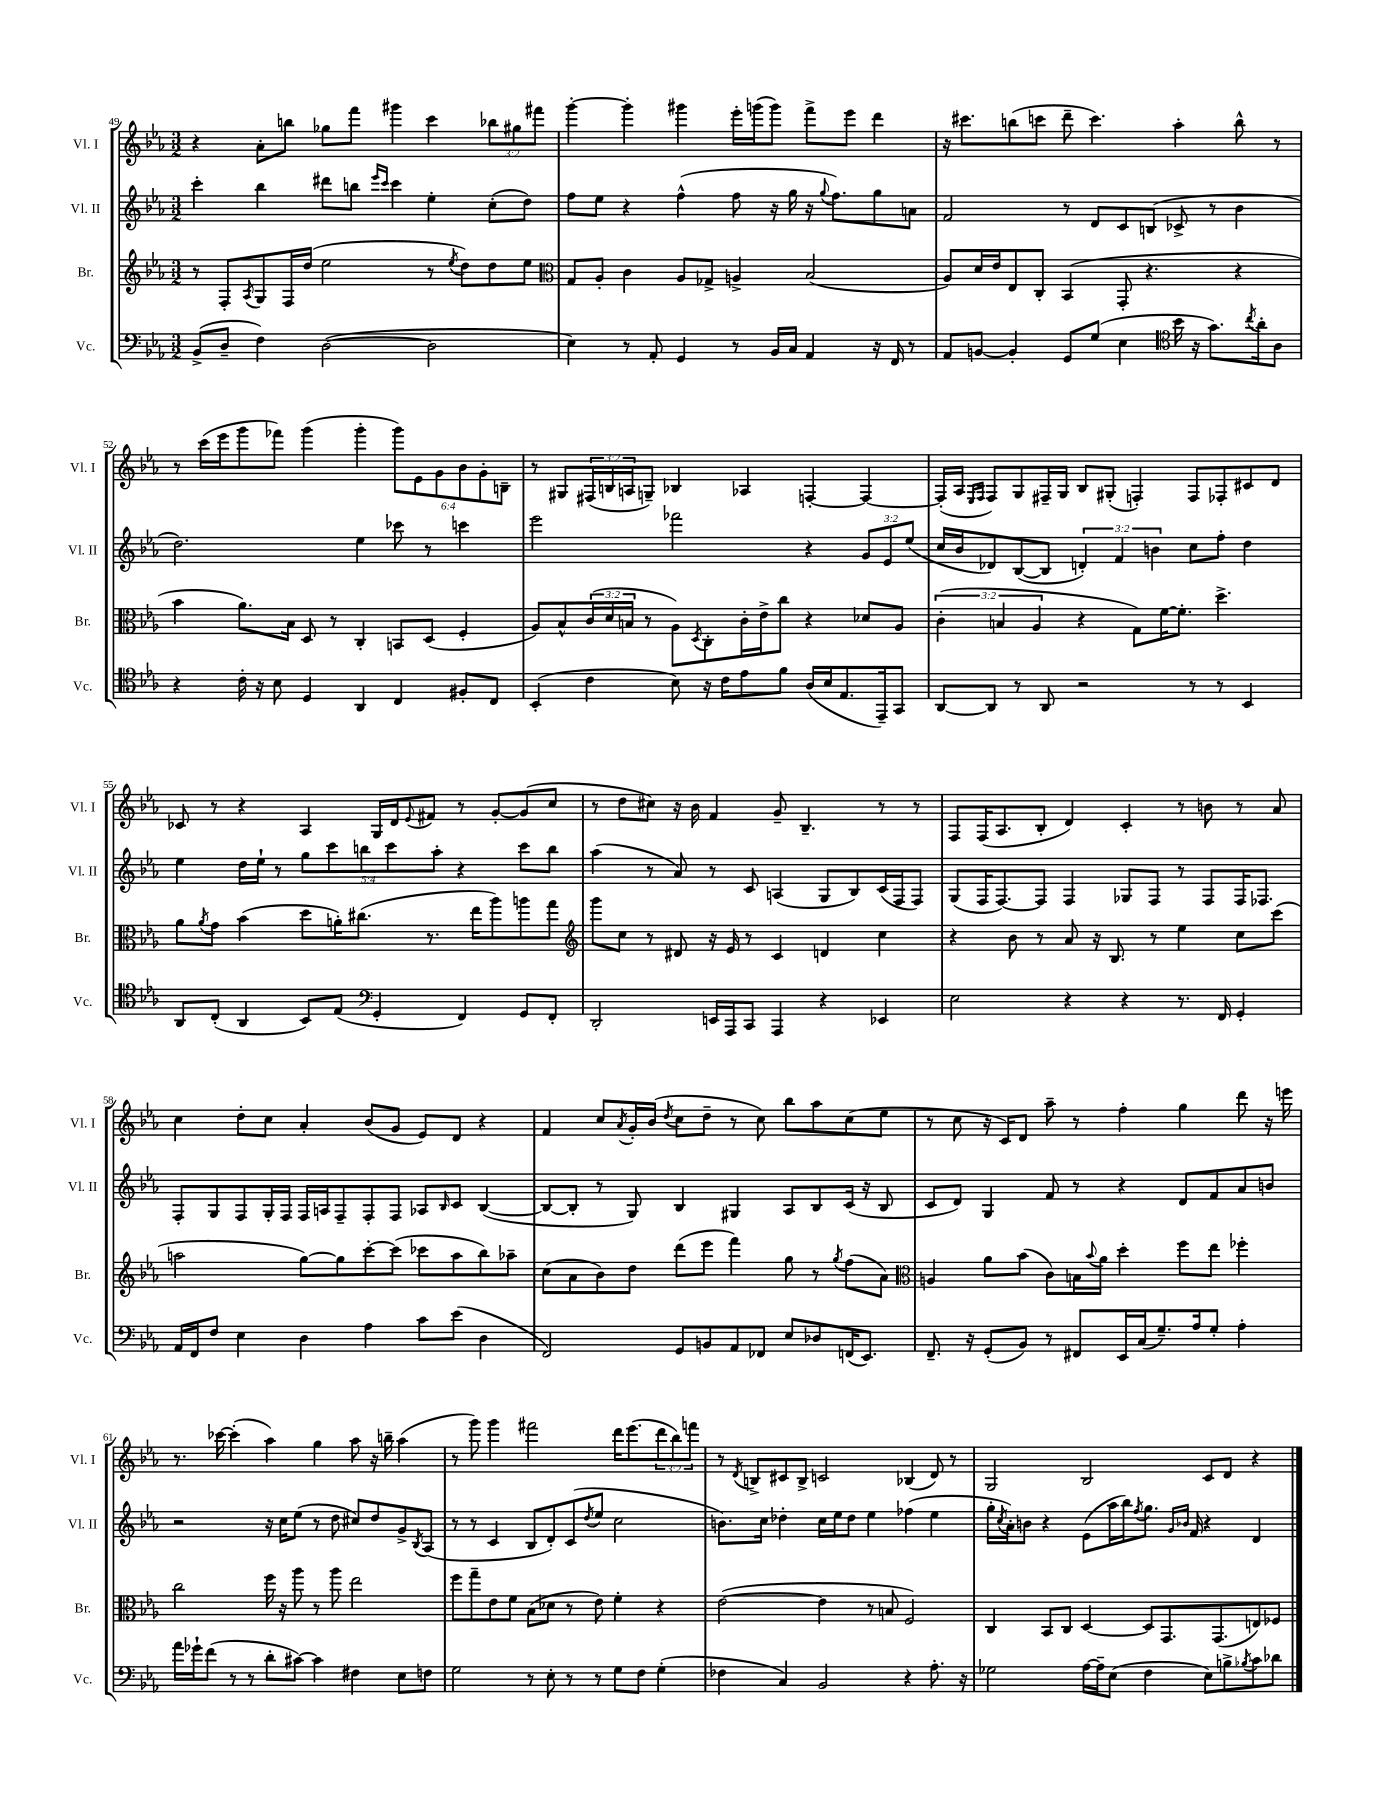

**kern	**kern	**kern	**kern
*staff4	*staff3	*staff2	*staff1
*clefF4	*clefG2	*clefG2	*clefG2
*k[b-e-a-]	*k[b-e-a-]	*k[b-e-a-]	*k[b-e-a-]
*M3/2	*M3/2	*M3/2	*M3/2
(8BB-^/L	8r	4ccc'\	4r
8D~/J	8F'/L	.	.
.	8qA-/	.	.
4F\)	8G/	4bb-\	8a-'\L
.	16F/L	.	8bb\J
.	(16dd/JJ	.	.
([2D\	2ee-\	8ddd#\L	8gg-\L
.	.	8bb\J	8fff\J
.	.	16qqeee-/LL	.
.	.	16qqccc/JJ	.
.	.	4ccc\	4ggg#\
2D\]	8r	4ee-'\	4ccc\
.	8qee-/	.	.
.	8dd\L)	.	.
.	8dd\	(8cc'\L	12bb-\L
.	.	.	12gg#\
.	8ee-\J	8dd\J)	.
.	.	.	12fff#\J
=	=	=	=
*	*clefC3	*	*
4E-\)	8G/L	8ff\L	[4ggg'\
.	8A-'/J	8ee-\J	.
8r	4c\	4r	4ggg'\]
8AA-'/	.	.	.
4GG/	8A-/L	(4ff^^\	4ggg#\
.	8G-^/J	.	.
8r	4A^/	8ff\	16eee-'\LL
.	.	.	(16ggg\J
16BB-/LL	.	16r	8ggg\J)
16C/JJ	.	16gg\	.
4AA-/	(2B-/	16r	8fff^\L
.	.	8qqgg/	.
.	.	8.ff\L)	.
.	.	.	8eee-\J
16r	.	8gg\	4ddd\
16FF/	.	.	.
8r	.	8a\J	.
=	=	=	=
8AA-/L	8A-/L)	2f/	16r
.	.	.	8.ccc#\L
[8BB/J	16d/L	.	.
.	16e-/J	.	.
4BB'/]	8E-/	.	(8bb\
.	8C'/J	.	8ccc\J
8GG/L	(4BB-/	8r	8ddd~\
(8G/J	.	8d/L	4.ccc\)
4E-\	8GG'/	8c/	.
.	4.r	(8B/J	.
*clefC4	*	*	*
16b-\	.	8c-^/	4aa-'\
16r	.	.	.
8.g\L)	.	8r	.
.	4r	4b-\	8bb^^\
8qcc/	.	.	.
16a-'\k	.	.	.
8A-\J	.	.	8r
=	=	=	=
4r	4b-\	2.dd\)	8r
.	.	.	(16ccc\LL
.	.	.	16eee-\J
16c'\	8.a-\L)	.	8ggg\
16r	.	.	.
8B-\	.	.	8fff-\J)
.	16B-\Jk	.	.
4D/	8D/	.	(4ggg\
.	8r	.	.
4AA-/	4C'/	4ee-\	4ggg'\
4C/	8BB/L	8ccc-\	12ggg\L)
.	.	.	12e-\
.	(8D/J	8r	.
.	.	.	12g\
8F#'/L	4F'/	4ccc\	12b-\
.	.	.	12g'\
8C/J	.	.	.
.	.	.	12B~\J
=	=	=	=
(4BB-'/	8A-/L)	2eee-\	8r
.	8B-^^/	.	8G#/L
4c\	(24c/L	.	(24F#/L
.	24d/	.	24B/
.	24B/JJ	.	24A/J
.	8r	.	8G~/J)
8B-\)	8A-\L)	2fff-\	4B-/
.	8qD/	.	.
16r	8C'\	.	.
16c\LK	.	.	.
8e-\	16c'\L	.	4A-/
.	16e-^\J	.	.
8f\J	8cc\J	.	.
(16A-/LL	4r	4r	[4F'/
16B-/J	.	.	.
8.E-/	.	.	.
.	8d-/L	12g/L	4F/_
16EE-~/k)	.	.	.
.	.	12e-/	.
8GG/J	8A-/J	.	.
.	.	(12ee-/J	.
=	=	=	=
[8AA-/L	(6c'\	16cc/LL	(16F'/]LL
.	.	16b-/J	16A-/JJ
.	.	.	16qqE-/LL
.	.	.	16qqF/JJ
8AA-/]J	.	8d-/)	8F/L)
.	6B/	.	.
8r	.	([8B-/	8G/
.	6A-/	.	.
8AA-/	.	8B-/]J	16F#~/L
.	.	.	16G/JJ
2r	4r	6d'/)	8B-/L
.	.	.	(8G#'/J
.	.	6f/	.
.	8G\L)	.	4F'/)
.	.	6b\	.
.	[16f\K	.	.
.	8.f'\]J	.	.
8r	.	8cc\L	8F/L
8r	4.dd^\	8ff'\J	8F-'/
4BB-/	.	4dd\	8c#/
.	.	.	8d/J
=	=	=	=
8AA-/L	8a-\L	4ee-\	8c-/
.	8qa-/	.	.
(8C'/J	8g\J	.	8r
4AA-/	(4b-\	16dd\LL	4r
.	.	16ee-`\JJ	.
.	.	8r	.
8BB-/L)	8dd\L	10gg\L	4A-/
.	.	10ccc\	.
(8E-/J	16a'\K)	.	.
.	(8.cc#\J	.	.
.	.	10bb\	.
*clefF4	*	*	*
4GG'/	.	.	16G/LL
.	.	10ccc\	.
.	.	.	16d/J
.	.	.	8qqe-/
.	8.r	.	8f#/J
.	.	10aa-'\J	.
4FF/)	.	4r	8r
.	16ee-\LK	.	.
.	8aa-\)	.	[8g'/L
8GG/L	8aa\	8ccc\L	(8g/]
8FF'/J	8gg\J	8bb\J	8cc/J
=	=	=	=
*	*clefG2	*	*
2DD'/	8ggg\L	(4aa-\	8r
.	8cc\J	.	8dd\L
.	8r	8r	8cc#\J)
.	8d#/	8a-/)	16r
.	.	.	16b-\
16EE/LL	16r	8r	4f/
16AAA-/J	16e-/	.	.
8CC/J	8r	8c/	.
4AAA-/	4c/	(4A/	8g~/
.	.	.	4.B-~/
4r	4d/	8G/L	.
.	.	8B-/)	.
4EE-/	4cc\	(16c/L	8r
.	.	16F/J	.
.	.	8F/J)	8r
=	=	=	=
2E-\	4r	(8G/L	8F/L
.	.	16F/K	(16F/K
.	.	[8.F/)	8.A-/
.	8b-\	.	.
.	8r	8F/]J	8B-'/J
4r	8a-/	4F/	4d/)
.	16r	.	.
.	8.B-/	.	.
4r	.	8G-/L	4c'/
.	8r	8F/J	.
8.r	4ee-\	8r	8r
.	.	8F/L	8b\
16FF/	.	.	.
4GG'/	8cc\L	16F/K	8r
.	.	8.F-/J	.
.	(8ccc\J	.	8a-/
=	=	=	=
16AA-/LL	2aa\	8F'/L	4cc\
16FF/J	.	.	.
8F/J	.	8G/	.
4E-\	.	8F/	8dd'\L
.	.	16G'/L	8cc\J
.	.	16F/JJ	.
4D\	[8gg\L)	16F/LL	4a-'/
.	.	16A/J	.
.	8gg\]	8F~/	.
4A-\	[8ccc'\	8F'/	(8b-/L
.	(8ccc\]J	8F/J	8g/J
8c\L	8ccc-\L	8A-/L	8e-/L)
.	.	16qqB-/	.
(8e-\J	8aa\	8c/J	8d/J
4D\	8bb-\)	([4B-/	4r
.	8aa-~\J	.	.
=	=	=	=
2FF/)	(8cc\L	8B-/_L	4f/
.	8a-\	8B-'/]J	.
.	8b-\)	8r	8cc/L
.	.	.	8qa-/
.	8dd\J	8G/)	16g'/L
.	.	.	(16b-/JJ
.	.	.	8qdd/
8GG/L	(8ddd\L	4B-/	8cc\L
8BB/	8eee-\J	.	8dd~\J
8AA-/	4fff\)	4G#/	8r
8FF-/J	.	.	8cc\)
8E-/L	8gg\	8A-/L	8bb-\L
8D-/	8r	8B-/	8aa-\
.	8qgg/	.	.
(16FF/K	(8ff\L	(16c/Jk	(8cc\
8.EE-/J)	.	16r	.
.	8a-\J)	8B-/	8ee-\J
=	=	=	=
*	*clefC3	*	*
8.FF~/	4A/	8c/L	8r
.	.	8d/J)	8cc\
16r	.	.	.
(8GG'/L	8a-\L	4G/	16r
.	.	.	16c/LK)
8BB-/J)	(8b-\J	.	8d/J
8r	8c\L)	8f/	8aa-~\
8FF#/L	16B\L	8r	8r
.	8qqb-/	.	.
.	16a-\JJ	.	.
16EE-/L	4dd'\	4r	4ff'\
(16C/J	.	.	.
8.G~/)	.	.	.
.	8ff\L	8d/L	4gg\
16A-/k	.	.	.
8G'/J	8ee-\J	8f/	.
4A-'\	4ff-'\	8a-/	8ddd\
.	.	8b/J	16r
.	.	.	16eee\
=	=	=	=
16a-\LL	2cc\	2r	8.r
16g-`\J	.	.	.
(8f\J	.	.	.
.	.	.	[16ccc-\
8r	.	.	(4ccc-'\]
8r	.	.	.
8d'\L	16ff\	16r	4aa-\)
.	16r	16cc\LK	.
[8c#\J)	8aa-\	(8ee-\J	.
4c#\]	8r	8r	4gg\
.	8aa-\	8dd\	.
4F#\	2ee-\	8cc#/L)	8aa-\
.	.	8dd/	16r
.	.	.	16bb~\
8E-\L	.	8g^/	(4aa-\
.	.	8qB-/	.
8F\J	.	(8A-/J	.
=	=	=	=
2G\	8ff\L	8r	8r
.	8gg~\	8r	8ggg\)
.	8e-\	4c/	4ggg\
.	8f\J	.	.
8r	(8B-\L	8B-/L	2fff#\
8E-'\	8d-\J	8d'/)	.
8r	8r	(8c/	.
.	.	8qdd/	.
8r	8e-\)	8ee-/J	.
8G\L	4f'\	2cc\	16ddd\LK
.	.	.	(8.eee-\
8F\J	.	.	.
(4G'\	4r	.	12ddd\
.	.	.	12bb-\)
.	.	.	12fff\J
=	=	=	=
4F-\	([2e-\	8.b\L)	8r
.	.	.	8qd/
.	.	.	8B^/L
.	.	16cc\Jk	.
4C/)	.	4dd-'\	8c#/
.	.	.	8B^/J
2BB-/	4e-\]	16cc\LL	2c/
.	.	16ee-\J	.
.	.	8dd-\J	.
.	8r	4ee-\	.
.	8B/	.	.
4r	2F/)	(4ff-\	(4B-/
8.A-'\	.	4ee-\	8d/)
.	.	.	8r
16r	.	.	.
=	=	=	=
2G-\	4C/	16gg'\LL	2G/
.	.	8qcc/	.
.	.	16a-'\J)	.
.	.	8b\J	.
.	8BB-/L	4r	.
.	8C/J	.	.
[16A-\LL	[4D/	(8e-\L	2B-/
16A-~\]J	.	.	.
(8E-\J	.	16aa-\L	.
.	.	16bb-\J)	.
.	.	8qff/	.
4F\	8D/]L	8.gg\J	.
.	8.GG/	.	.
.	.	16qqg/LL	.
.	.	16qqb-/JJ	.
.	.	16f/	.
8E-\L)	.	4r	8c/L
.	(8.GG/	.	.
8B^\	.	.	8d/J
8qB-/	.	.	.
8c\	8E/)	4d/	4r
8d-\J	8F-/J	.	.
==	==	==	==
*-	*-	*-	*-
